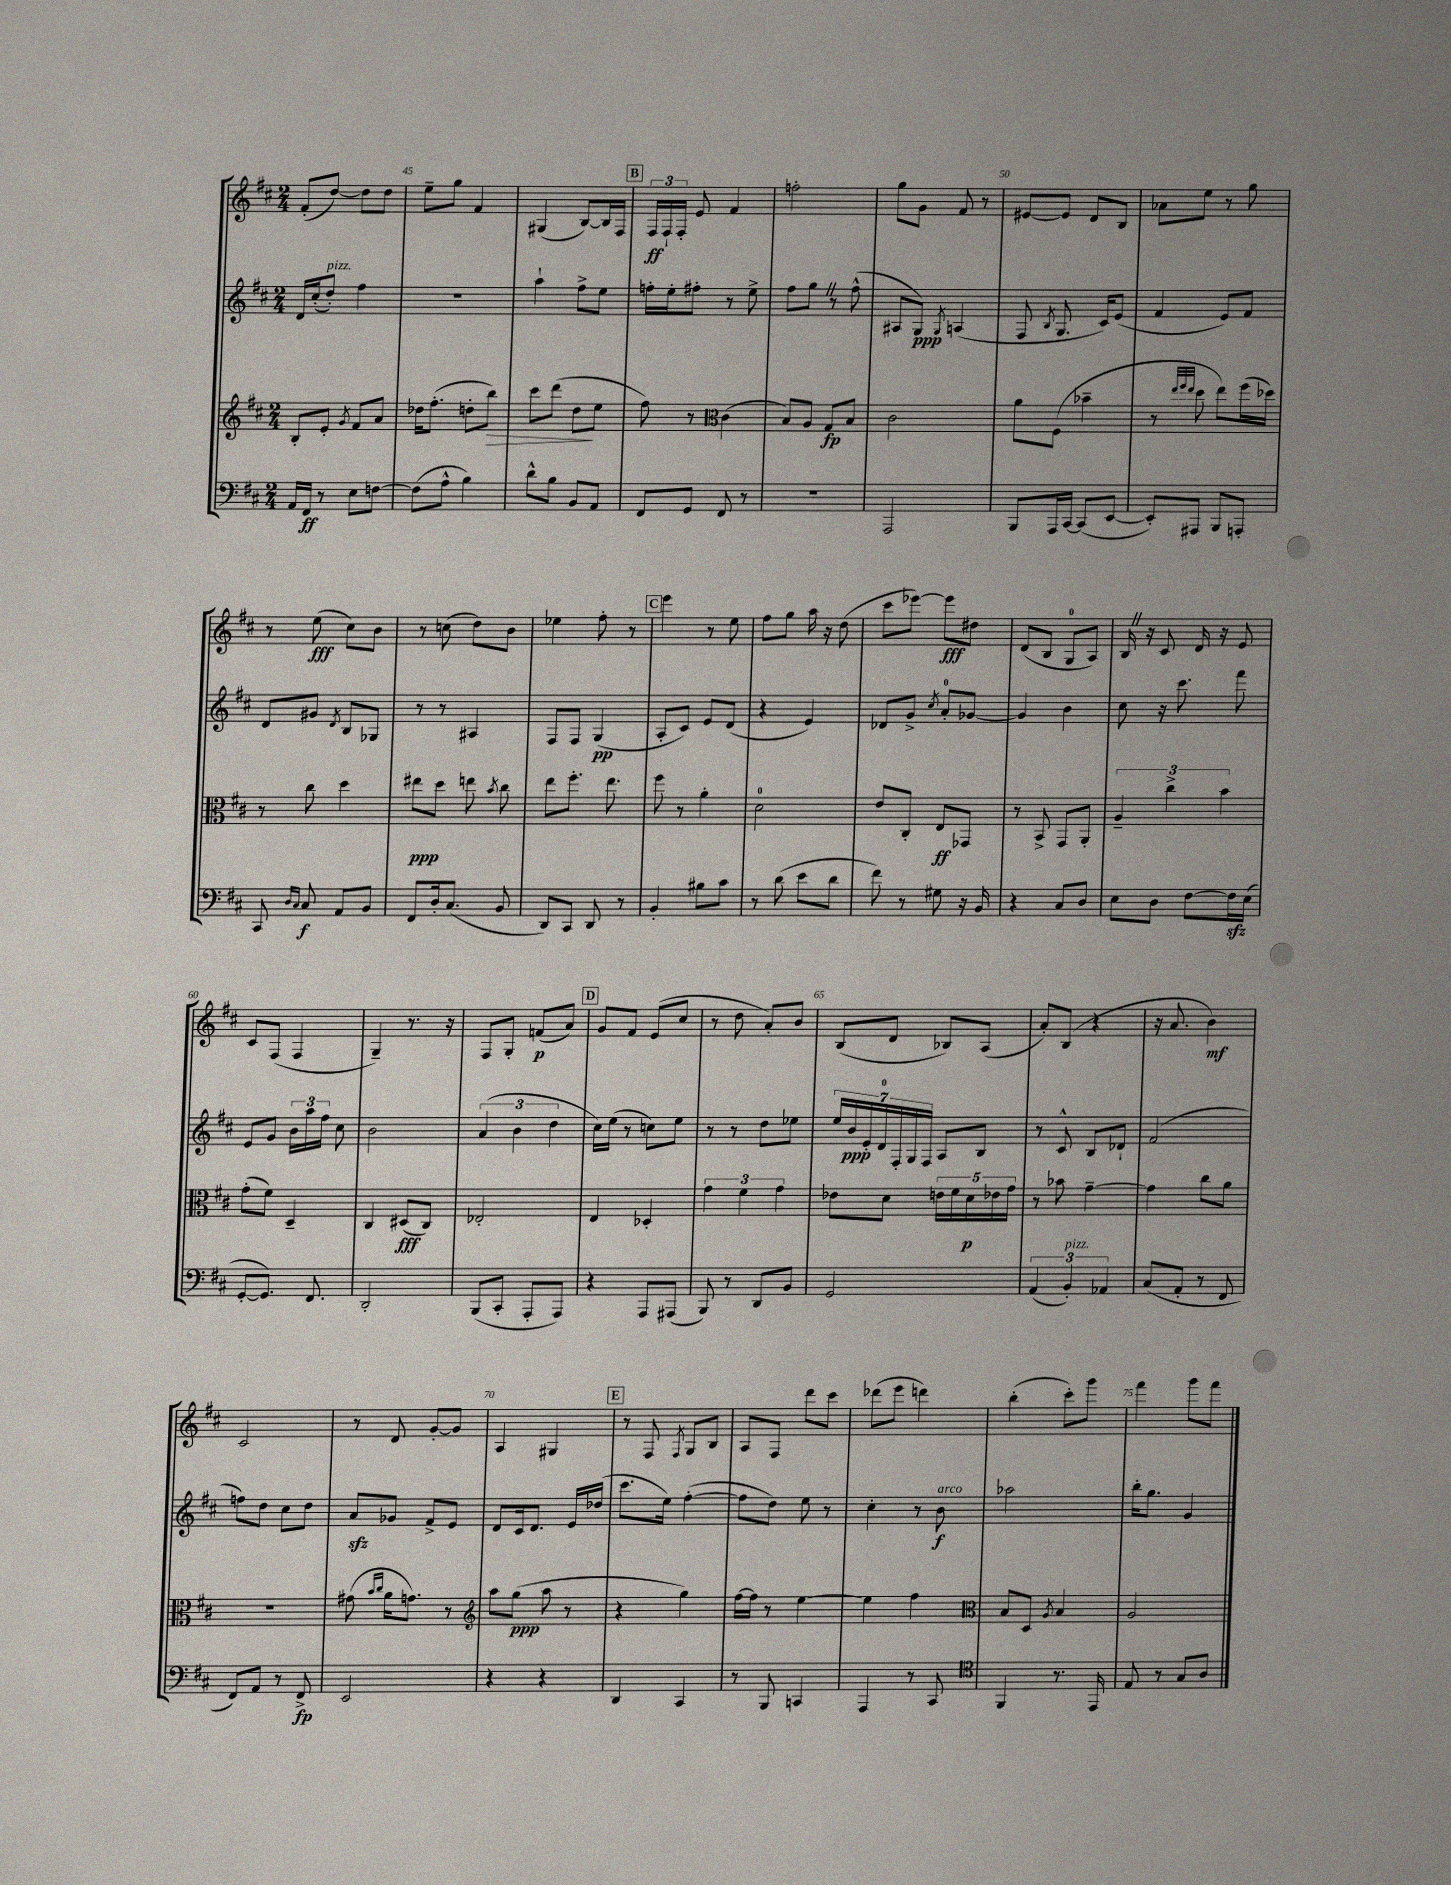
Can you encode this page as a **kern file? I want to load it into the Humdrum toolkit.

**kern	**kern	**kern	**kern
*staff4	*staff3	*staff2	*staff1
*clefF4	*clefG2	*clefG2	*clefG2
*k[f#c#]	*k[f#c#]	*k[f#c#]	*k[f#c#]
*M2/4	*M2/4	*M2/4	*M2/4
16AA	8B'	16d	(8f#'
16FF#	.	(16cc#'	.
8r	8e'	8dd')	[8dd)
.	8qg	.	.
8E	8f#	4ff#	8dd]
[8F	8a	.	8dd
=	=	=	=
(8F]	16dd-	2r	8ee~
.	(8.ff#'	.	.
8A^^	.	.	8gg
4B)	8dd'	.	4f#
.	8bb)	.	.
=	=	=	=
8d^^	8ccc#	4aa`	(4G#
8B	(8ddd	.	.
8BB	8dd	8ff#^	[8B)
8AA	8ee	8ee	16B]
.	.	.	16F#
=	=	=	=
8FF#	8ff#)	16ff'	24F#
.	.	.	24F#`
.	.	16ee'	.
.	.	.	24F#'
8GG	8r	8ff#'	8e
*	*clefC3	*	*
8FF#	(4c#	8r	4f#
8r	.	8ee^	.
=	=	=	=
2r	8B)	8ff#	2ff'
.	8A	8gg	.
.	8G	8r	.
.	8B	(8ff#^^	.
=	=	=	=
2AAA	2c#	8A#	8gg
.	.	8G)	8g
.	.	8qG	.
.	.	(4A	8f#
.	.	.	8r
=	=	=	=
8BBB	8a	8F#	[8e#
.	.	8qB	.
16AAA	(8F#	8.G	8e#]
[16CC#	.	.	.
(8CC#]	4b-~	.	8d
.	.	16c#)	.
[8EE	.	(8e	8B
=	=	=	=
8EE'])	8r	4f#	8a-
.	32qqee	.	.
.	32qqff#	.	.
.	32qqee	.	.
8AAA#	8dd	.	8ee
8BBB	8ee)	8e)	8r
8AAA'	(16ff#	8f#	8gg
.	16dd-)	.	.
=	=	=	=
8CC#	8r	8d	8r
16qqD	.	.	.
16qqC#	.	.	.
8C#	8cc#	8g#	(8ee
.	.	8qd	.
8AA	4dd	8B	8cc#)
8BB	.	8G-	8b
=	=	=	=
8FF#	8ee#	8r	8r
16D'	8dd	8r	(8cc
(8.C#	.	.	.
.	8ee	4A#	8dd)
.	8qb	.	.
8BB	8cc#	.	8b
=	=	=	=
8DD)	8ee	8F#	4ee-
8CC#	8.ff#'	8F#	.
8DD	.	(4G	8ff#'
.	8.ee	.	.
8r	.	.	8r
=	=	=	=
4BB'	8ff#	8A'	4eee
.	8r	8c#)	.
8B#	4a'	8e	8r
8c#	.	(8d	8ee
=	=	=	=
8r	2d	4r	8ff#
(8d	.	.	8gg
8e	.	4e)	16aa
.	.	.	16r
8d	.	.	(8dd
=	=	=	=
8f#)	8e	8d-	8ccc#
8r	8C#'	8g^	[8eee-)
.	.	8qcc#	.
8G#	8E	8a'	8eee-]
16r	8GG-	[8g-	8dd#
16BB	.	.	.
=	=	=	=
4r	8r	4g-]	(8d
.	8BB^	.	8B
8C#	8GG	4b	8G
8D	8AA'	.	8A)
=	=	=	=
8E	6A~	8cc#	16B
.	.	.	16r
8D	.	16r	8c#
.	6cc#^	.	.
.	.	8.ccc#	.
[8F#	.	.	16d
.	.	.	16r
.	6b	.	.
16F#]	.	8fff#	8e
(16E	.	.	.
=	=	=	=
[8GG'	(8g'	8e	8c#
8.GG])	8f#)	8g	(8F#
.	4D~	24b	4F#
.	.	24aa	.
8.FF#	.	.	.
.	.	24ff#	.
.	.	8cc#	.
=	=	=	=
2DD'	4C#	2b	4G~)
.	(8D#	.	8.r
.	8C#)	.	.
.	.	.	16r
=	=	=	=
(8BBB	2E-'	(6a	8F#
8CC#'	.	.	8G'
.	.	6b	.
8AAA'	.	.	(8f
.	.	6dd	.
8AAA)	.	.	8a)
=	=	=	=
4r	4E	16cc#)	8g
.	.	(16ee	.
.	.	8r	8f#
8AAA	4D-'	8cc)	(8e
(8AAA#	.	8ee	8cc#
=	=	=	=
8BBB)	6g	8r	8r
8r	.	8r	8dd
.	6f#	.	.
8DD	.	8dd	8a')
.	6g	.	.
8BB	.	8ee-	8b
=	=	=	=
2GG	8e-	28ee	(8B
.	.	28b	.
.	.	28e'	.
.	.	28d	.
.	8d	.	8d
.	.	28F#'	.
.	.	28G	.
.	.	28F#	.
.	20e	8A	8B-)
.	20f#	.	.
.	20d	.	.
.	.	8B	(8A
.	20e-	.	.
.	20g	.	.
=	=	=	=
(6AA	8r	8r	8a')
.	8b-	8c#^^	(8B
6BB')	.	.	.
.	[4g~	8B	4r
6AA-	.	.	.
.	.	8d-`	.
=	=	=	=
(8C#	4g]	(2f#	16r
.	.	.	8.a
8AA'	.	.	.
8r	8cc#	.	4b)
8FF#	8a	.	.
=	=	=	=
8FF#)	2r	8ff)	2c#
8AA	.	8dd	.
8r	.	8cc#	.
8FF#^	.	8dd	.
=	=	=	=
2EE	(8g#	8a	8r
.	16qqb	.	.
.	16qqcc#	.	.
.	16a	8g-	8d
.	8.g)	.	.
.	.	8f#^	[8g'
.	8r	8e	8g]
=	=	=	=
*	*clefG2	*	*
4r	8aa	8d	4A
.	(8gg	16c#	.
.	.	8.d	.
4r	8aa	.	4G#
.	8r	16e	.
.	.	(16dd-	.
=	=	=	=
4DD	4r	8.ccc#	8r
.	.	.	8F#
.	.	16ee)	.
.	.	.	8qF#
4CC#	4gg)	([4ff#'	8G
.	.	.	8B
=	=	=	=
8r	[16ff#	8ff#]	8A
.	16ff#]	.	.
8BBB	8r	8dd)	8F#
4CC	[4ee	8ee	8ddd
.	.	8r	8ccc#
=	=	=	=
4AAA	4ee]	4cc#'	(8ddd-
.	.	.	8eee
8r	4ff#	8r	4ddd)
8CC#	.	8b	.
=	=	=	=
*clefC4	*clefC3	*	*
4FF#	8B	2aa-	(4bb'
.	8D	.	.
.	8qA	.	.
8.r	4B	.	8ccc#')
.	.	.	8ggg
16EE	.	.	.
=	=	=	=
8E	2A	16bb'	4fff#
.	.	8.gg	.
8r	.	.	.
8G	.	4g	8ggg
8A	.	.	8fff#
==	==	==	==
*-	*-	*-	*-
